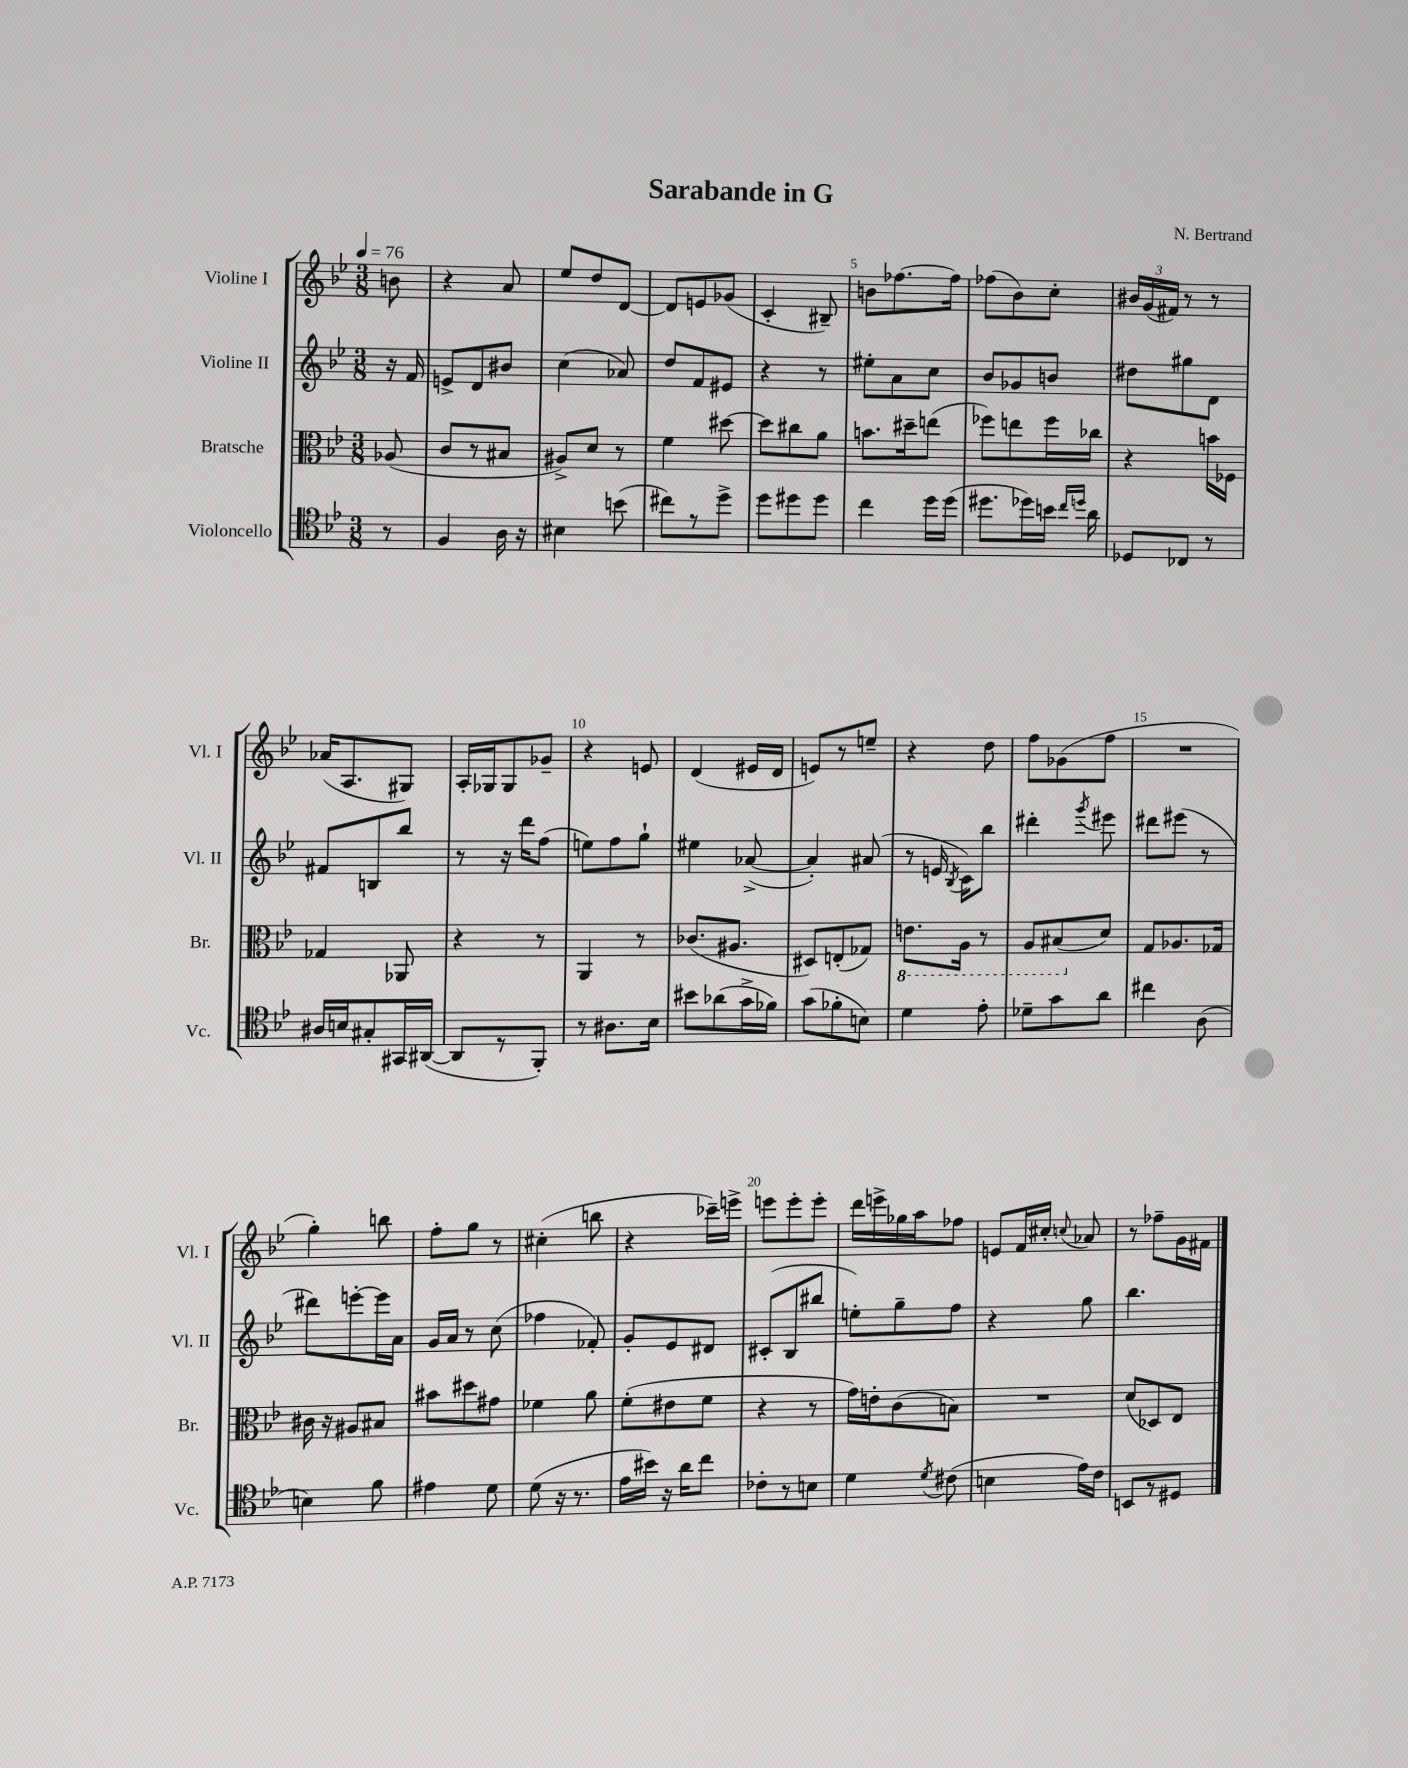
\header { title = "Sarabande in G" composer = "N. Bertrand" }
<<
\new StaffGroup <<
\new Staff = "s0" \with { instrumentName = "Violine I" shortInstrumentName = "Vl. I" } {
    \clef treble \key bes \major \numericTimeSignature \time 3/8 \partial 8 \tempo 4 = 76
    \autoBeamOff b'8 |
    r4 a'8 |
    ees''8[ d''8 d'8]~ |
    d'8[ e'8 ges'8]( |
    c'4-. bis8--) |
    b'8[ fes''8.~ fes''16] |
    fes''8[( bes'8) c''8]-. |
    \tuplet 3/2 { bis'16[ g'16( fis'16]) } r8 r8 |
    aes'16[( a8. gis8]) |
    a16[-. ges16 ges8 ges'8]-- |
    r4 e'8 |
    d'4( eis'16[ d'16] |
    e'8[) r8 e''8]-- |
    r4 d''8 |
    f''8[ ges'8( f''8] |
    R4. |
    g''4-.) b''8 |
    f''8[-. g''8] r8 |
    cis''4-.( b''8 |
    r4 ces'''16[--) e'''16]-> |
    e'''8[ e'''8-. e'''8]-. |
    d'''16[ e'''16-> ges''16 a''16 fes''8] |
    e'8[ f'16 cis''16]-. \appoggiatura { c''8 } aes'8 |
    r8 fes''8[-- g'16 fis'16] \bar "|." |
}
\new Staff = "s1" \with { instrumentName = "Violine II" shortInstrumentName = "Vl. II" } {
    \clef treble \key bes \major \numericTimeSignature \time 3/8 \partial 8
    \autoBeamOff r16 f'16 |
    e'8[-> d'8 bis'8] |
    c''4( aes'8) |
    d''8[ f'8 eis'8] |
    r4 r8 |
    eis''8[-. a'8 c''8] |
    bes'8[ ges'8 b'8] |
    dis''8[ gis''8 d'8] |
    fis'8[ b8 bes''8] |
    r8 r16 d'''16[ f''8]( |
    e''8[) f''8 g''8]-! |
    eis''4 aes'8~->( |
    aes'4-.) ais'8( |
    r8 e'16 \acciaccatura { bes8 } c'16[) bes''8] |
    dis'''4-. \acciaccatura { g'''8 } eis'''8 |
    dis'''8[ eis'''8]( r8 |
    dis'''8[) e'''8~-. e'''16 a'16] |
    g'16[ a'16] r8 c''8( |
    fes''4 fes'8-.) |
    g'8[-. ees'8 dis'8] |
    cis'8[-.( bes8 bis''8] |
    e''8[-.) g''8-- f''8] |
    r4 g''8 |
    bes''4. \bar "|." |
}
\new Staff = "s2" \with { instrumentName = "Bratsche" shortInstrumentName = "Br." } {
    \clef alto \key bes \major \numericTimeSignature \time 3/8 \partial 8
    \autoBeamOff aes8( |
    c'8[ r8 bis8] |
    ais8[->) d'8] r8 |
    f'4 dis''8~ |
    dis''8[ cis''8 a'8] |
    b'8.[ dis''16-- e''8]( |
    fes''8[) e''8 fes''16 ces''16] |
    r4 b'16[ fes16] |
    ges4 aes,8 |
    r4 r8 |
    a,4 r8 |
    ces'8.[( ais8.] |
    dis8[) e8-.( ges8]) |
    \ottava #-1 e8.[ a,16] r8 |
    a,8[ bis,8( \ottava #0 d'8]) |
    g8[ aes8. ges16] |
    cis'16 r16 ais8[ bis8] |
    bis'8[ dis''8 gis'8] |
    fes'4 a'8 |
    f'8[-.( eis'8 f'8] |
    r4 r8 |
    g'16[) e'16-. c'8( b8]) |
    R4. |
    d'8[( des8) ees8] \bar "|." |
}
\new Staff = "s3" \with { instrumentName = "Violoncello" shortInstrumentName = "Vc." } {
    \clef tenor \key bes \major \numericTimeSignature \time 3/8 \partial 8
    \autoBeamOff r8 |
    f4 a16 r16 |
    bis4 b'8( |
    cis''8[) r8 d''8]-> |
    d''8[ dis''8 dis''8] |
    c''4 d''16[ d''16]( |
    dis''8.[ des''16) b'16] \grace { c''16[ d''16] } a'16 |
    des8[ ces8] r8 |
    ais16[ b16 gis8-. gis,16 ais,16]~( |
    ais,8[ r8 f,8]-.) |
    r8 ais8.[ bes16] |
    bis'8[ aes'8( g'16-> fes'16]) |
    g'8[( fes'8-. b8]) |
    d'4 ees'8-. |
    des'8[-- g'8 a'8] |
    cis''4 a8( |
    b4) f'8 |
    eis'4 d'8 |
    d'8( r16 r8. |
    ees'16[ bis'16]) r16 a'16[ c''8] |
    ces'8[-. r8 b8] |
    d'4 \acciaccatura { d'8 } cis'8( |
    b4 ees'16[) c'16] |
    b,8[ r8 dis8] \bar "|." |
}
>>
>>
\layout { \context { \Score \override BarNumber.break-visibility = ##(#f #t #t) barNumberVisibility = #(every-nth-bar-number-visible 5) } }
